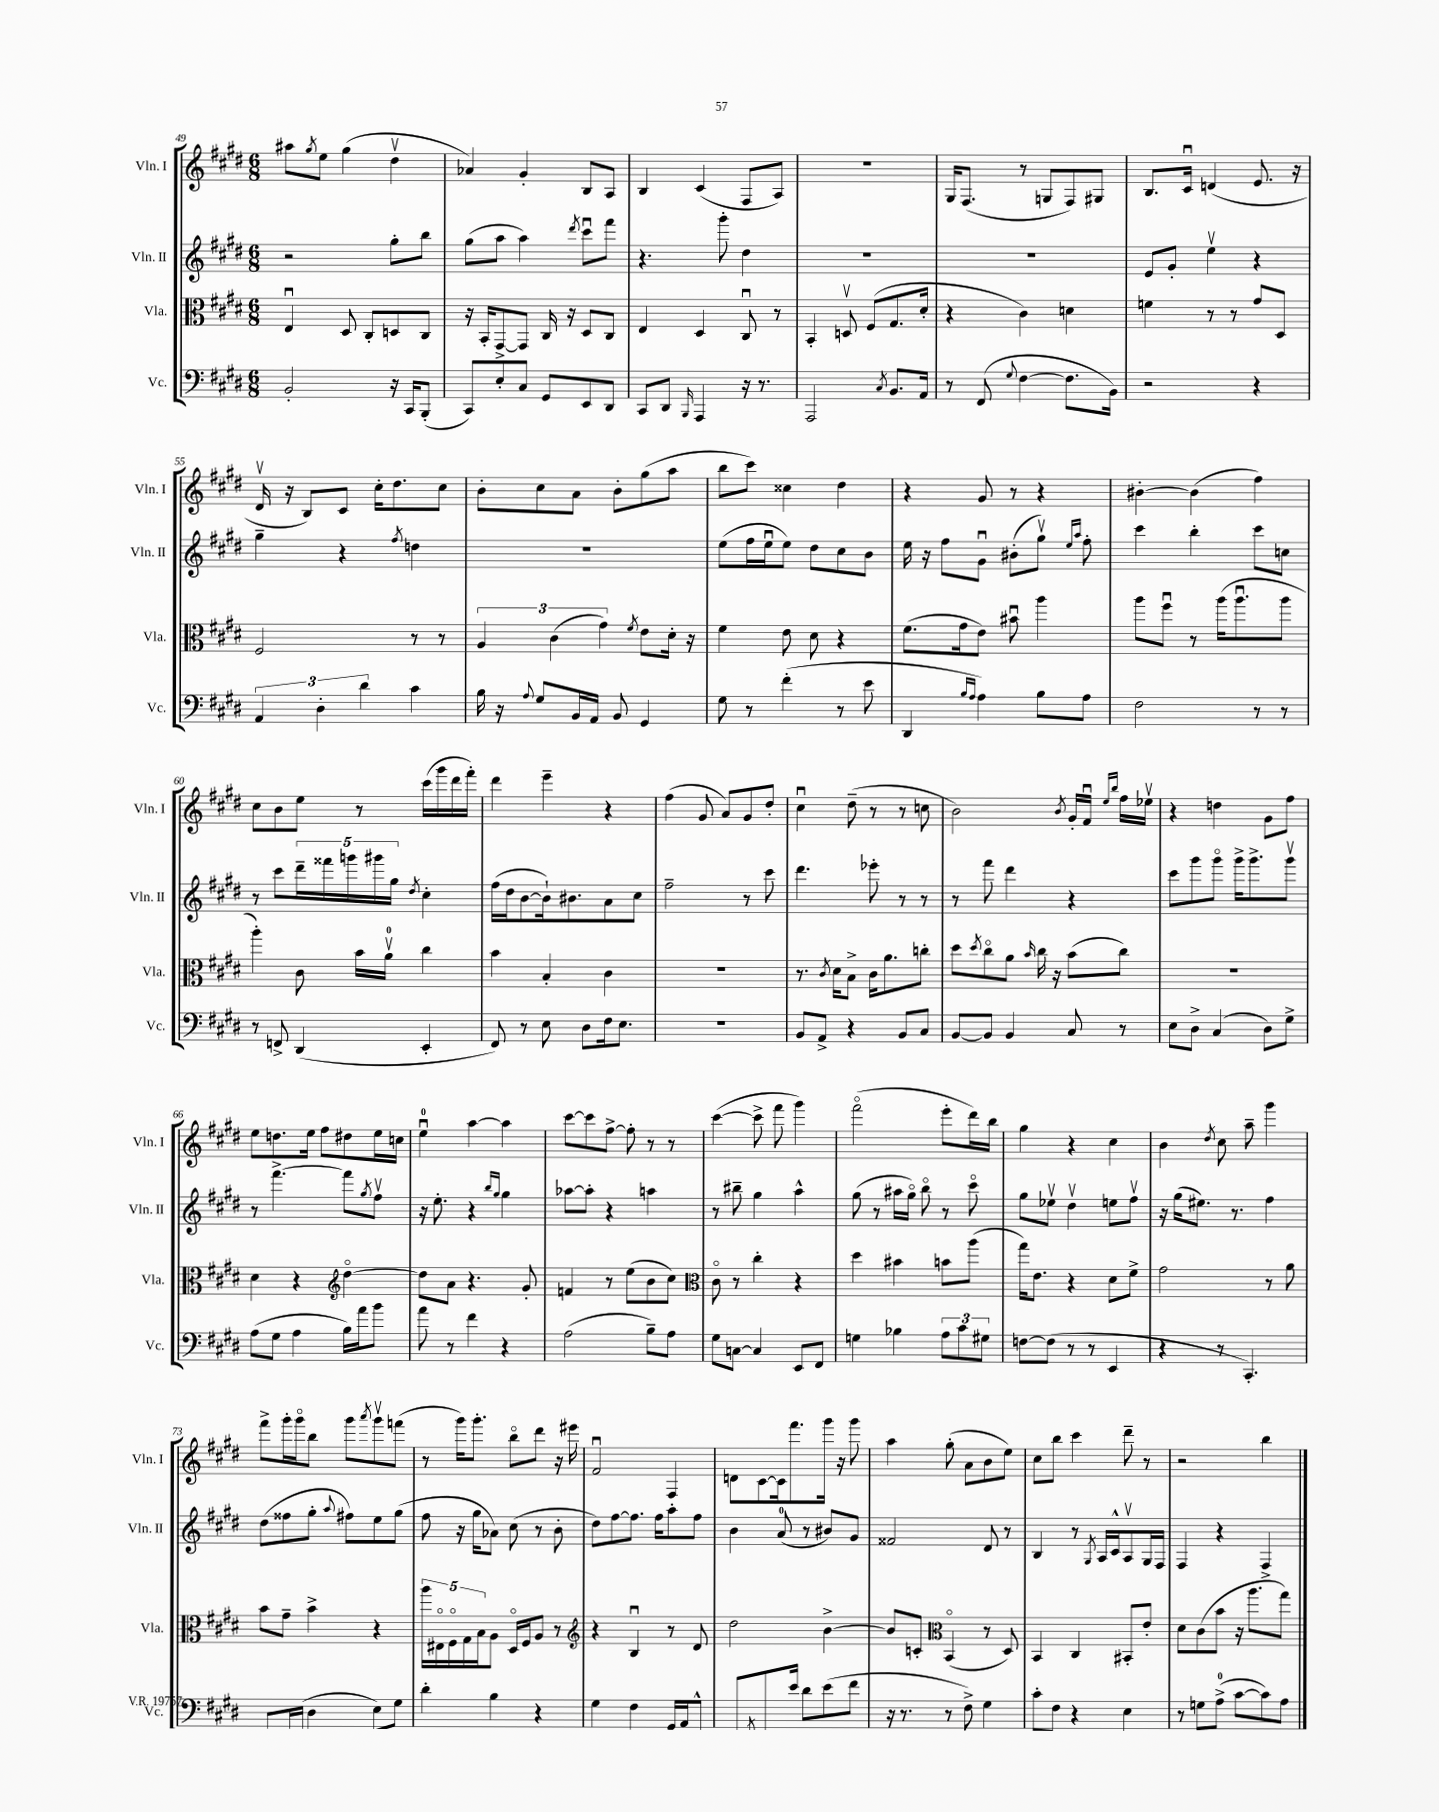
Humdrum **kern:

**kern	**kern	**kern	**kern
*part4	*part3	*part2	*part1
*staff4	*staff3	*staff2	*staff1
*I"Vc.	*I"Vla.	*I"Vln. II	*I"Vln. I
*I'Vc.	*I'Vla.	*I'Vln. II	*I'Vln. I
*clefF4	*clefC3	*clefG2	*clefG2
*k[f#c#g#d#]	*k[f#c#g#d#]	*k[f#c#g#d#]	*k[f#c#g#d#]
*M6/8	*M6/8	*M6/8	*M6/8
=49	=49	=49	=49
2BB'/	4Eu/	2r	8aa#X\L
.	.	.	8qgg#/
.	.	.	8ee\J
.	8D#/	.	(4gg#\
.	8C#'/L	.	.
16r	8Dn/	8gg#'\L	4dd#v\
16CC#/KL	.	.	.
(8BBB'/J	8C#/J	8bb\J	.
=50	=50	=50	=50
8CC#/L)	16r	(8gg#\L	4a-X/)
.	16BB'/KL	.	.
8E'/	[8GG#^/	8aa\J	.
8C#/J	8GG#/J]	4aa\)	4g#'/
8GG#/L	16C#/	.	.
.	16r	.	.
.	.	8qddd#/	.
8EE/	8D#/L	8ccc#u\L	8B/L
8DD#/J	8C#/J	8fff#\J	8A/J
=51	=51	=51	=51
8CC#/L	4E/	4.r	4B/
8DD#/J	.	.	.
16qqBBB/	.	.	.
4AAA/	4D#/	.	(4c#/
.	.	8ggg#'\	.
16r	8C#u/	4dd#\	8F#/L
8.r	.	.	.
.	8r	.	8A/J)
=52	=52	=52	=52
2AAA/	4BB'/	2.r	2.r
.	8Dnv/	.	.
.	(8F#/L	.	.
8qC#/	.	.	.
8.BB/L	8.G#/	.	.
16AA/Jk	16d#'/Jk	.	.
=53	=53	=53	=53
8r	4r	2.r	16G#/KL
.	.	.	(8.F#/J
(8FF#/	.	.	.
8qqG#/	.	.	.
[4F#\	4c#\)	.	8r
.	.	.	8Gn/L
8.F#\L]	4dn\	.	8F#/)
.	.	.	8G#X/J
16BB\Jk)	.	.	.
=54	=54	=54	=54
2r	4fn\	8e/L	8.B/L
.	.	8g#'/J	.
.	.	.	16c#u/Jk
.	8r	4eev\	(4dn/
.	8r	.	.
4r	8g#/L	4r	8.e/
.	8D#/J	.	.
.	.	.	16r
!!LO:LB:g=z
=55	=55	=55	=55
6AA/	2F#/	4gg#~\	16d#v/
.	.	.	16r
.	.	.	8B/L)
6D#'\	.	.	.
.	.	4r	8c#/J
6d#\	.	.	.
.	.	.	16cc#'\KL
.	.	.	8.dd#\
.	.	8qff#/	.
4c#\	8r	4ddn\	.
.	8r	.	8cc#\J
=56	=56	=56	=56
16B\	6A/	2.r	8b'\L
16r	.	.	.
8qqA/	.	.	.
8G#/L	.	.	8cc#\
.	(6c#\	.	.
16BB/L	.	.	8a\J
16AA/JJ	.	.	.
.	6g#\)	.	.
8BB/	.	.	8b'\L
.	8qf#/	.	.
4GG#/	8e\L	.	(8gg#\
.	16d#'\Jk	.	8aa\J
.	16r	.	.
=57	=57	=57	=57
8G#\	4f#\	(8ee\L	8bb\L
8r	.	16ff#\L	8ccc#\J)
.	.	16eeu\J	.
(4f#'\	8e\	8ee\J)	4cc##X\
.	8d#\	8dd#\L	.
8r	4r	8cc#\	4dd#\
8e\	.	8b\J	.
=58	=58	=58	=58
4DD#/	(8.f#\L	16ee\	4r
.	.	16r	.
.	.	8ff#\L	.
.	16g#\k	.	.
16qqB/LL	.	.	.
16qqA/JJ	.	.	.
4A\)	8e\J)	8g#u\J	8g#/
.	8b#Xu\	(8b#X'\L	8r
8B\L	4aa\	8gg#v\J)	4r
.	.	16qqee/LL	.
.	.	16qqaa/JJ	.
8A\J	.	8ff#'\	.
=59	=59	=59	=59
2F#\	8aa\L	4ccc#\	[4b#X'\
.	8ff#u\J	.	.
.	8r	4bb'\	(4b#\]
.	(16aa\KL	.	.
.	8.aau\	.	.
8r	.	8ccc#\L	4ff#\)
8r	8aa\J	8ccn\J	.
!!LO:LB:g=z
=60	=60	=60	=60
8r	4aa'\)	8r	8cc#\L
8FFn^/	.	8ccc#\L	8b\
(4DD#/	8c#\	20ddd#~\L	8ee\J
.	.	20fff##X\	.
.	.	20gggn\	.
.	16b\LL	.	8r
.	.	20ggg#X\	.
.	16av\JJ	.	.
.	.	20gg#\JJ	.
.	.	8qdd#/	.
4EE'/	4cc#\	4cc#'\	(16ccc#\LL
.	.	.	16ggg#\
.	.	.	16ddd#\
.	.	.	16fff#'\JJ)
=61	=61	=61	=61
8FF#/)	4b\	(16ff#\LL	4ddd#\
.	.	16dd#\J	.
8r	.	[8b\	.
8E\	4B'/	16b`\k])	4eee~\
.	.	8.b#X\	.
8D#\L	.	.	.
16F#\k	4c#\	8a\	4r
8.E\J	.	.	.
.	.	8cc#\J	.
=62	=62	=62	=62
2.r	2.r	2ff#~\	(4ff#\
.	.	.	8g#/
.	.	.	8a/L)
.	.	8r	8g#/
.	.	8ccc#\	8dd#'/J
=63	=63	=63	=63
8BB/L	8.r	4.ddd#\	4cc#u\
8AA^/J	.	.	.
.	8qc#/	.	.
.	16d#\KL	.	.
4r	8B^\J	.	(8dd#~\
.	16c#\KL	8eee-X'\	8r
.	8.a\	.	.
8BB/L	.	8r	8r
8C#/J	8ccn'\J	8r	8ccn\
=64	=64	=64	=64
[8BB/L	8dd#\L	8r	2b\)
.	8qdd#/	.	.
8BB/J]	8cc#\	8fff#\	.
4BB/	8a\J	4ddd#\	.
.	16qqb/	.	.
.	16cc#\	.	.
.	16r	.	.
.	.	.	8qb/
8C#/	(8b\L	4r	16g#'/LL
.	.	.	16f#u/JJ
.	.	.	16qqee/LL
.	.	.	16qqbb/JJ
8r	8cc#\J)	.	16ff#\LL
.	.	.	16ee-Xv\JJ
=65	=65	=65	=65
8E\L	2.r	8ccc#\L	4r
8D#^\J	.	8ggg#\	.
(4C#/	.	8ggg#\J	4ddn\
.	.	16ggg#^\KL	.
.	.	8.ggg#^\	.
8D#\L)	.	.	8g#\L
8G#^\J	.	8ggg#v\J	8ff#\J
!!LO:LB:g=z
=66	=66	=66	=66
(8A\L	4d#\	8r	8ee\L
8G#\J	.	[4.fff#^\	8.ddn\
4A\	4r	.	.
.	.	.	16ee\Jk
.	.	.	8ff#\L
*	*clefG2	*	*
16B\LL)	[4dd#\	8fff#\L]	8dd#X\
16a\J	.	.	.
.	.	8qgg#/	.
8b\J	.	8ff#v\J	16ee\L
.	.	.	16ccn\JJ
=67	=67	=67	=67
8a\	8dd#\L]	16r	4eeu\
.	.	8.ee'\	.
8r	8a\J	.	.
4f#\	4.r	4r	[4aa\
.	.	16qqbb/LL	.
.	.	16qqgg#/JJ	.
4r	.	4gg#\	4aa\]
.	8g#'/	.	.
=68	=68	=68	=68
(2A\	4fn/	[8aa-X\L	[8ccc#\L
.	.	8aa-'\J]	8ccc#\]
.	8r	4r	[8ff#^\J
.	(8ee\L	.	8ff#'\]
8B~\L)	8b\	4aan\	8r
8A\J	8cc#\J)	.	8r
=69	=69	=69	=69
*	*clefC3	*	*
8G#\L	8c#\	8r	([4ccc#\
[8Cn\J	8r	8bb#X~\	.
4C/]	4cc#'\	4gg#\	8ccc#^\]
.	.	.	8fff#\
8EE/L	4r	4aa^^\	4ggg#\)
8FF#/J	.	.	.
=70	=70	=70	=70
4Gn\	4dd#\	(8gg#\	(2fff#\
.	.	8r	.
4B-X\	4b#X\	16aa#X\LL	.
.	.	16gg#\JJ)	.
.	.	8bb\	.
12A\L	8bn\L	8r	8eee'\L
12c#\	.	.	.
.	(8aa\J	8ccc#\	16ddd#\L)
12G#X\J	.	.	.
.	.	.	16bb\JJ
=71	=71	=71	=71
[8Fn\L	16gg#\KL)	8gg#\L	4gg#\
.	8.e\J	.	.
(8F\J]	.	8ee-Xv\J	.
8r	4r	4dd#v\	4r
8r	.	.	.
4EE/	8d#\L	8een\L	4cc#\
.	8f#^\J	8ff#v\J	.
=72	=72	=72	=72
4r	2g#\	16r	4b\
.	.	(16gg#\KL	.
.	.	8.ee#X\J)	.
.	.	.	8qdd#/
8r	.	.	8cc#\
.	.	8.r	.
4.CC#'/)	.	.	8aa~\
.	8r	4ff#\	4ggg#\
.	8a\	.	.
!!LO:LB:g=z
=73	=73	=73	=73
8AAA#X/L	8b\L	(8dd#\L	8fff#^\L
16CC#'/L	8g#~\J	8ff##X\	16ggg#'\L
(16DD#/JJ	.	.	16ggg#\J
4D#\	4b^\	8gg#'\J	8bb\J
.	.	8qqaa/	.
.	.	8ff#X\L)	8ggg#\L
.	.	.	8qaaa/
8E\L)	4r	8ee\	8ggg#v\
8G#\J	.	(8gg#\J	(8fffn\J
=74	=74	=74	=74
4d#'\	20aa\LL	8ff#\	8r
.	20E#X\	.	.
.	20F#\	.	.
.	.	16r	16ggg#\KL)
.	20G#\	.	.
.	.	16gg#\KL	8.ggg#'\J
.	20B\J	.	.
4B\	8A\J	8a-X\J)	.
.	16D#/LL	(8cc#\	8bb\L
.	16F#/J	.	.
4r	8A/J	8r	8ddd#\J
.	8r	8b'\	16r
.	.	.	16eee#X\
=75	=75	=75	=75
*	*clefG2	*	*
4G#\	4r	8dd#\L)	2f#u/
.	.	[8ff#\	.
4F#\	4Bu/	8.ff#\J]	.
.	.	16ff#\KL	.
(16GG#~/LL	8r	8aa'\	4F#/
16AA/J	.	.	.
8EE^^/J	8d#/	8ff#\J	.
=76	=76	=76	=76
8CC#/L)	2dd#\	4b\	8dn\L
8qGGG#/	.	.	.
8.AAA/	.	.	[8c#\
.	.	(8a/	16c#\k]
16e/Jk	.	.	8.fff#\
8d#\L	.	8r	.
(8e\	[4b^\	8b#X/L)	16ggg#\Jk
.	.	.	16r
8f#\J	.	8g#/J	8ggg#\
=77	=77	=77	=77
16r	8b/L]	2f##X/	4aa\
8.r	.	.	.
.	8cn'/J	.	.
*	*clefC3	*	*
8r	(4BB/	.	(8gg#'\
8F#^\)	.	.	8a\L
4G#\	8r	8d#/	8b\
.	8D#/)	8r	8ee\J)
=78	=78	=78	=78
8c#'\L	4BB/	4B/	8cc#\L
8F#\J	.	.	8bb\J
4r	4C#/	8r	4ccc#\
.	.	8qG#/	.
.	.	16A/LL	.
.	.	16c#^^/J	.
4E\	8BB#X'/L	8Av/	8ddd#~\
.	8e'/J	16G#/L	8r
.	.	16F#/JJ	.
=79	=79	=79	=79
8r	8d#\L	4F#/	2r
8Gn\L	(8c#\	.	.
(8A^\J	8b\J	4r	.
[8c#\L	16r	.	.
.	8.aa\L	.	.
8c#\])	.	4F#^/	4bb\
8A\J	8gg#\J)	.	.
==	==	==	==
*-	*-	*-	*-
